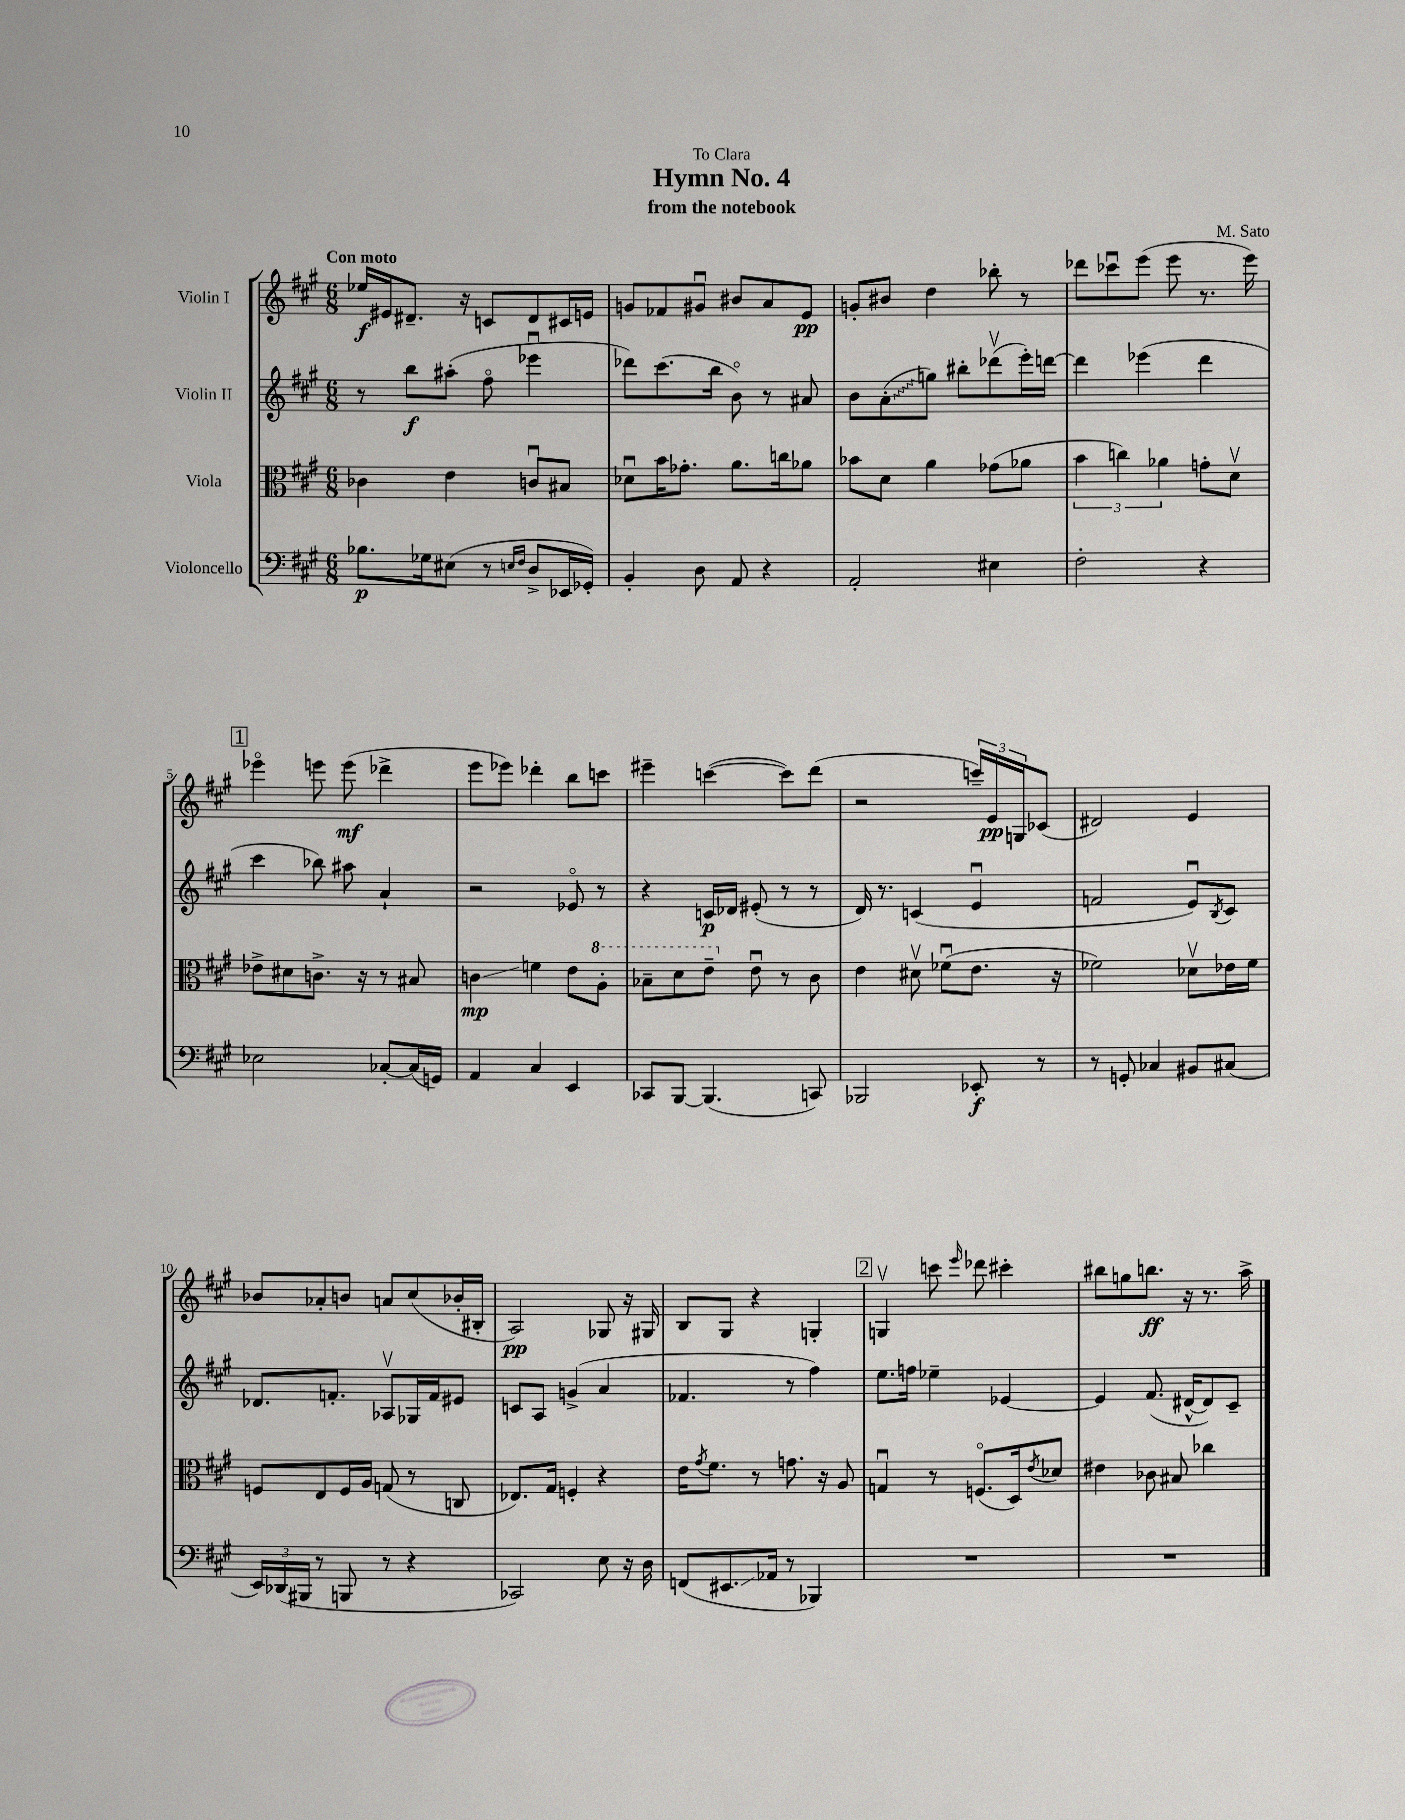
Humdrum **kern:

**kern	**kern	**kern	**kern
*staff4	*staff3	*staff2	*staff1
*clefF4	*clefC3	*clefG2	*clefG2
*k[f#c#g#]	*k[f#c#g#]	*k[f#c#g#]	*k[f#c#g#]
*M6/8	*M6/8	*M6/8	*M6/8
8.B-	4c-	8r	16ee-
.	.	.	16e#
.	.	8bb	8.d#~
16G-	.	.	.
(8E#	4e	(8aa#'	.
.	.	.	16r
8r	.	8ff#o	8c
16qqE	.	.	.
16qqF#	.	.	.
8D^	8cu	4eee-u	8d#
16EE-	8B#	.	16c#
16GG-')	.	.	16e
=	=	=	=
4BB'	8d-u	8ddd-)	8g
.	16b	(8.ccc#	8f-
.	8.g-'	.	.
8D	.	.	8g#u
.	.	16bb	.
8AA	8.a	8bo)	8b#
4r	.	8r	8a
.	16cc	.	.
.	8a-	8a#	8e
=	=	=	=
2AA'	8b-	8b	8g'
.	8d	(8a'	8b#
.	4a	8gg)	4dd
.	.	8bb#'	.
4E#	(8g-	(8ddd-v	8bb-'
.	8a-	16eee')	8r
.	.	[16ddd	.
=	=	=	=
2F#'	6b	4ddd]	8ddd-
.	.	.	8ccc-u
.	6cc)	.	.
.	.	(4eee-	(8eee
.	6a-	.	.
.	.	.	8eee
4r	8g'	4ddd	8.r
.	8dv	.	.
.	.	.	16eee)
=	=	=	=
2E-	8e-^	4ccc#	4eee-o
.	8d#	.	.
.	8.c^	8bb-)	8eee
.	.	8aa#	(8eee
.	16r	.	.
[8C-'	8r	4a`	4ddd-^
(16C-]	8B#	.	.
16GG)	.	.	.
=	=	=	=
4AA	4c	2r	8eee
.	.	.	8eee-)
4C#	4f	.	4ddd-'
4EE	8e	8e-o	8bb
.	8a'	8r	8ccc
=	=	=	=
8CC-	8b-~	4r	4eee#~
[8BBB	8dd	.	.
(4.BBB]	8ee~	16c	([4ccc
.	.	16d-	.
.	8eu	(8e#'	.
.	8r	8r	8ccc])
8CC)	8c#	8r	(8ddd
=	=	=	=
2BBB-	4e	16d)	2r
.	.	8.r	.
.	8d#v	(4c	.
.	(8f-u	.	.
8EE-'	8.e	4eu	24ccc~)
.	.	.	24e
.	.	.	24G
8r	.	.	(8c-
.	16r	.	.
=	=	=	=
8r	2f-)	2f	2d#)
8GG'	.	.	.
4C-	.	.	.
8BB#	8d-v	8eu)	4e
.	.	8qB	.
(8C#	16e-	8c#	.
.	16f-	.	.
=	=	=	=
24EE)	8F	8.d-	8b-
(24DD-	.	.	.
24BBB#	.	.	.
8r	8E	.	8a-'
.	.	8.f'	.
8BBB	16F	.	8b
.	16A	.	.
8r	(8G	8A-v	8a
4r	8r	16G-	(8cc#
.	.	16f	.
.	8C	8e#	16b-'
.	.	.	16B#'
=	=	=	=
2CC-)	8.E-)	8c	2A)
.	.	8A	.
.	16G#	.	.
.	4F'	(4g^	.
8E	4r	4a	8G-
16r	.	.	16r
16D	.	.	16G#
=	=	=	=
(8FF	16e	4.f-	8B
.	8qg#	.	.
.	8.f#	.	.
8.EE#	.	.	8G#
.	8r	.	4r
16AA-	.	.	.
8r	8.g	8r	.
4BBB-)	.	4ff#)	4G'
.	16r	.	.
.	8A	.	.
=	=	=	=
2.r	4Gu	8.ee	4Gv
.	.	16ff	.
.	8r	4ee-~	8ccc
.	.	.	16qqeee
.	(8.Fo	.	8ddd-
.	.	[4e-	4ccc#'
.	16D)	.	.
.	8qe	.	.
.	8d-	.	.
=	=	=	=
2.r	4e#	4e-]	8bb#
.	.	.	8gg
.	8c-	(8.f#	8.bb
.	8B#	.	.
.	.	[16d#^^	16r
.	4cc-	8d#])	8.r
.	.	8c#~	.
.	.	.	16aa^
==	==	==	==
*-	*-	*-	*-
